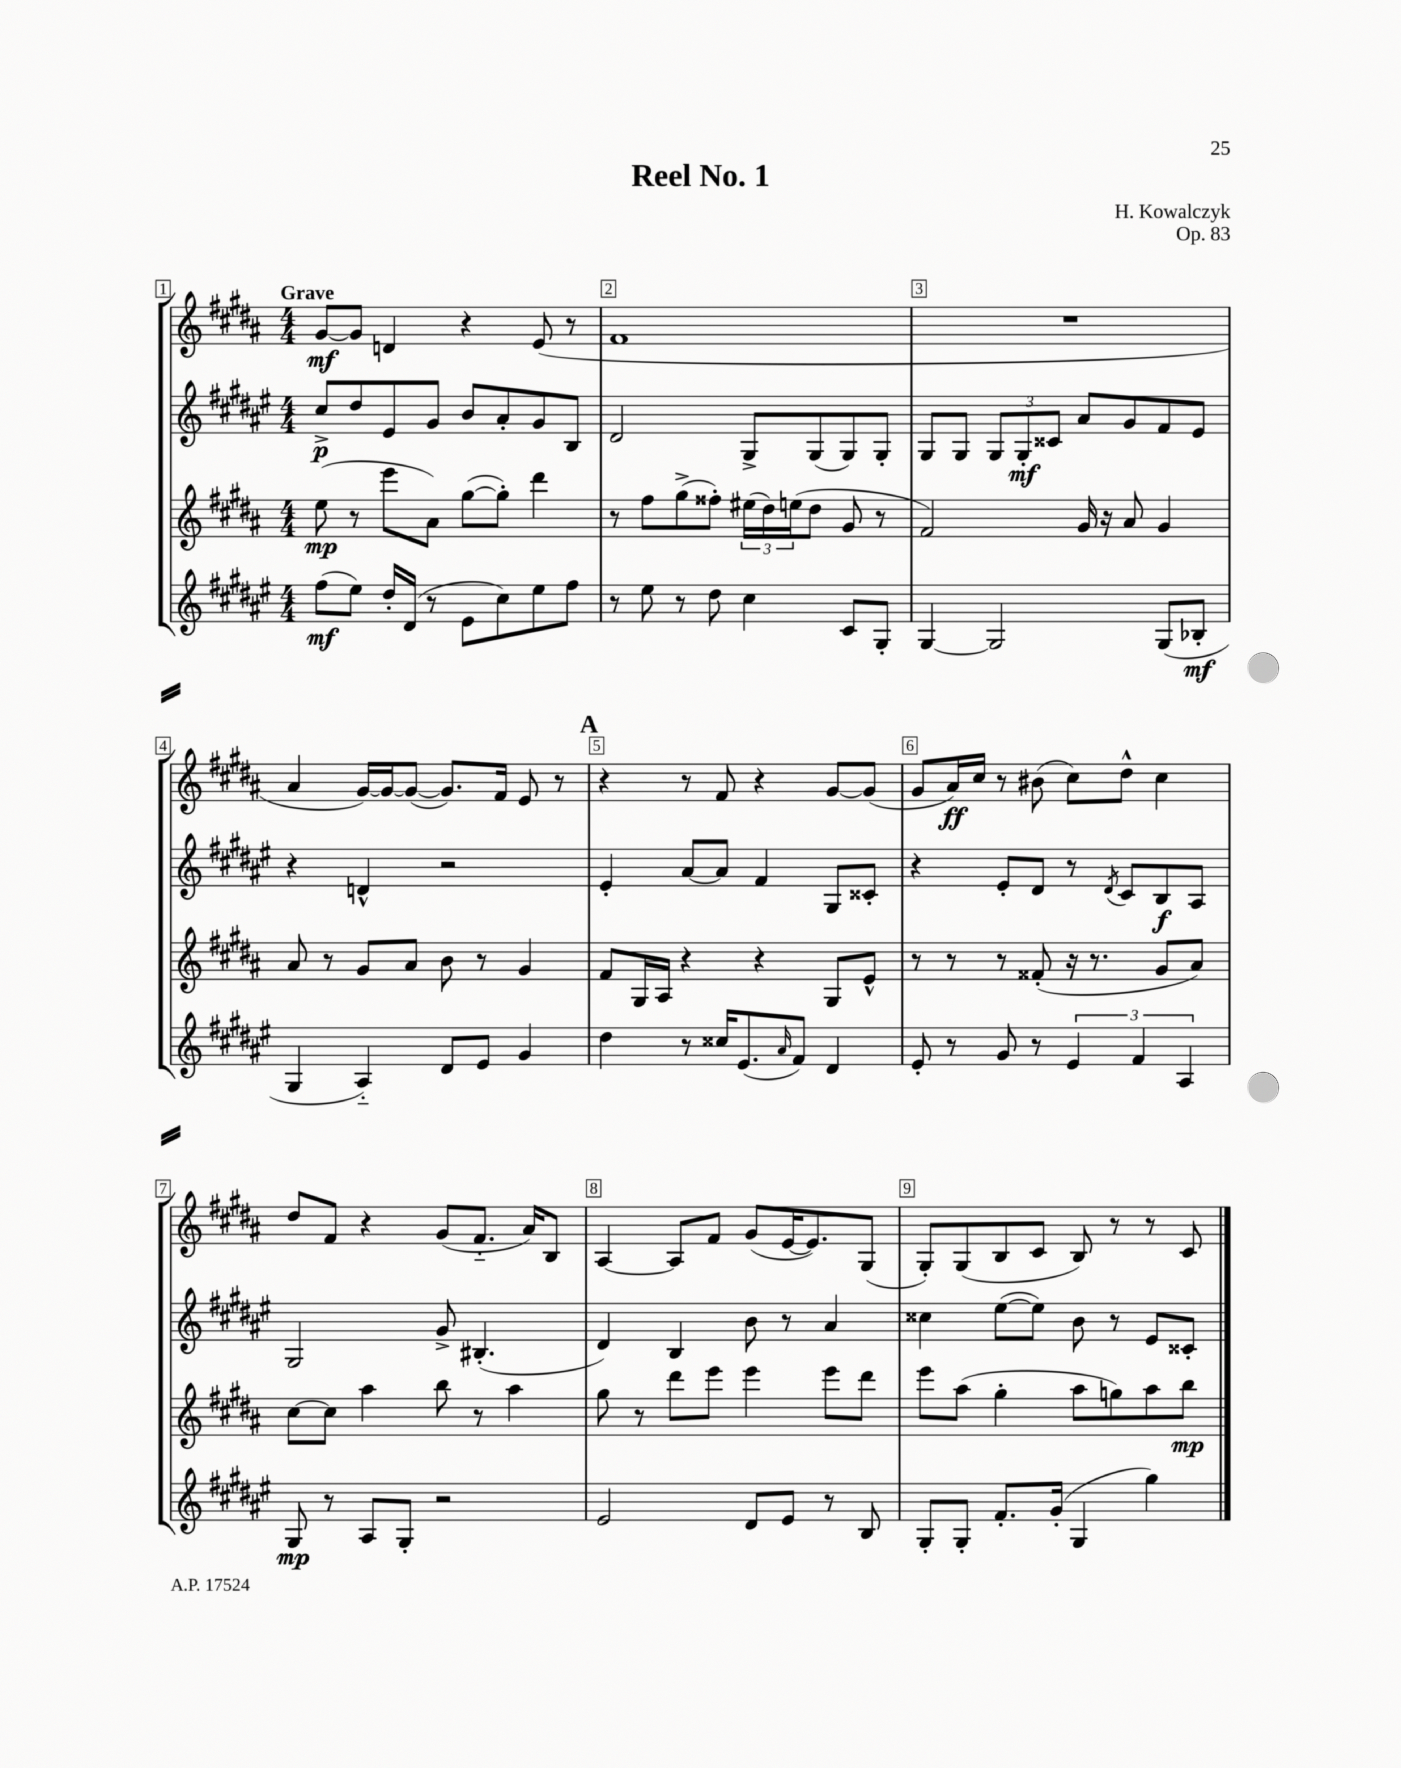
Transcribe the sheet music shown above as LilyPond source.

\header { title = "Reel No. 1" composer = "H. Kowalczyk" opus = "Op. 83" }
<<
\new StaffGroup <<
\new Staff = "s0" {
    \clef treble \key b \major \numericTimeSignature \time 4/4 \tempo "Grave"
    gis'8~\mf gis'8 d'4 r4 e'8( r8 |
    fis'1 |
    R1 |
    ais'4 gis'16~) gis'16~ gis'8~( gis'8.) fis'16 e'8 r8 |
    \mark \markup { \bold "A" } r4 r8 fis'8 r4 gis'8~ gis'8( |
    gis'8 ais'16\ff) cis''16 r8 bis'8( cis''8) dis''8-^ cis''4 |
    dis''8 fis'8 r4 gis'8( fis'8.-_ ais'16) b8 |
    ais4~ ais8 fis'8 gis'8( e'16~ e'8.) gis8( |
    gis8-.) gis8( b8 cis'8 b8) r8 r8 cis'8 \bar "|." |
}
\new Staff = "s1" {
    \clef treble \key fis \major \numericTimeSignature \time 4/4
    cis''8->\p dis''8 eis'8 gis'8 b'8 ais'8-. gis'8 b8 |
    dis'2 gis8-> gis8( gis8) gis8-. |
    gis8 gis8 \tuplet 3/2 { gis8 gis8-.\mf cisis'8 } ais'8 gis'8 fis'8 eis'8 |
    r4 d'4-^ r2 |
    \mark \markup { \bold "A" } eis'4-. ais'8~ ais'8 fis'4 gis8 cisis'8-. |
    r4 eis'8-. dis'8 r8 \acciaccatura { dis'8 } cis'8 b8\f ais8 |
    gis2 gis'8-> bis4.-.( |
    dis'4) b4 b'8 r8 ais'4 |
    cisis''4 eis''8~( eis''8) b'8 r8 eis'8 cisis'8-. \bar "|." |
}
\new Staff = "s2" {
    \clef treble \key b \major \numericTimeSignature \time 4/4
    e''8\mp( r8 e'''8 ais'8) gis''8~( gis''8-.) dis'''4 |
    r8 fis''8 gis''8->( fisis''8-.) \tuplet 3/2 { eis''16( dis''16) e''16( } dis''8 gis'8 r8 |
    fis'2) gis'16 r16 ais'8 gis'4 |
    ais'8 r8 gis'8 ais'8 b'8 r8 gis'4 |
    \mark \markup { \bold "A" } fis'8 gis16 ais16 r4 r4 gis8 e'8-^ |
    r8 r8 r8 fisis'8-.( r16 r8. gis'8 ais'8) |
    cis''8~ cis''8 ais''4 b''8 r8 ais''4 |
    gis''8 r8 dis'''8 e'''8 e'''4 e'''8 dis'''8 |
    e'''8 ais''8( gis''4-. ais''8 g''8) ais''8 b''8\mp \bar "|." |
}
\new Staff = "s3" {
    \clef treble \key fis \major \numericTimeSignature \time 4/4
    fis''8\mf( eis''8) dis''16-. dis'16( r8 eis'8 cis''8) eis''8 fis''8 |
    r8 eis''8 r8 dis''8 cis''4 cis'8 gis8-. |
    gis4~ gis2 gis8( bes8-.\mf |
    gis4 ais4-_) dis'8 eis'8 gis'4 |
    \mark \markup { \bold "A" } dis''4 r8 cisis''16 eis'8.( \grace { ais'16 } fis'8) dis'4 |
    eis'8-. r8 gis'8 r8 \tuplet 3/2 { eis'4 fis'4 ais4 } |
    gis8\mp r8 ais8 gis8-. r2 |
    eis'2 dis'8 eis'8 r8 b8 |
    gis8-. gis8-. fis'8.-. gis'16-.( gis4 gis''4) \bar "|." |
}
>>
>>
\layout { \context { \Score \override BarNumber.break-visibility = ##(#f #t #t) barNumberVisibility = #all-bar-numbers-visible \override BarNumber.stencil = #(make-stencil-boxer 0.1 0.3 ly:text-interface::print) } }
